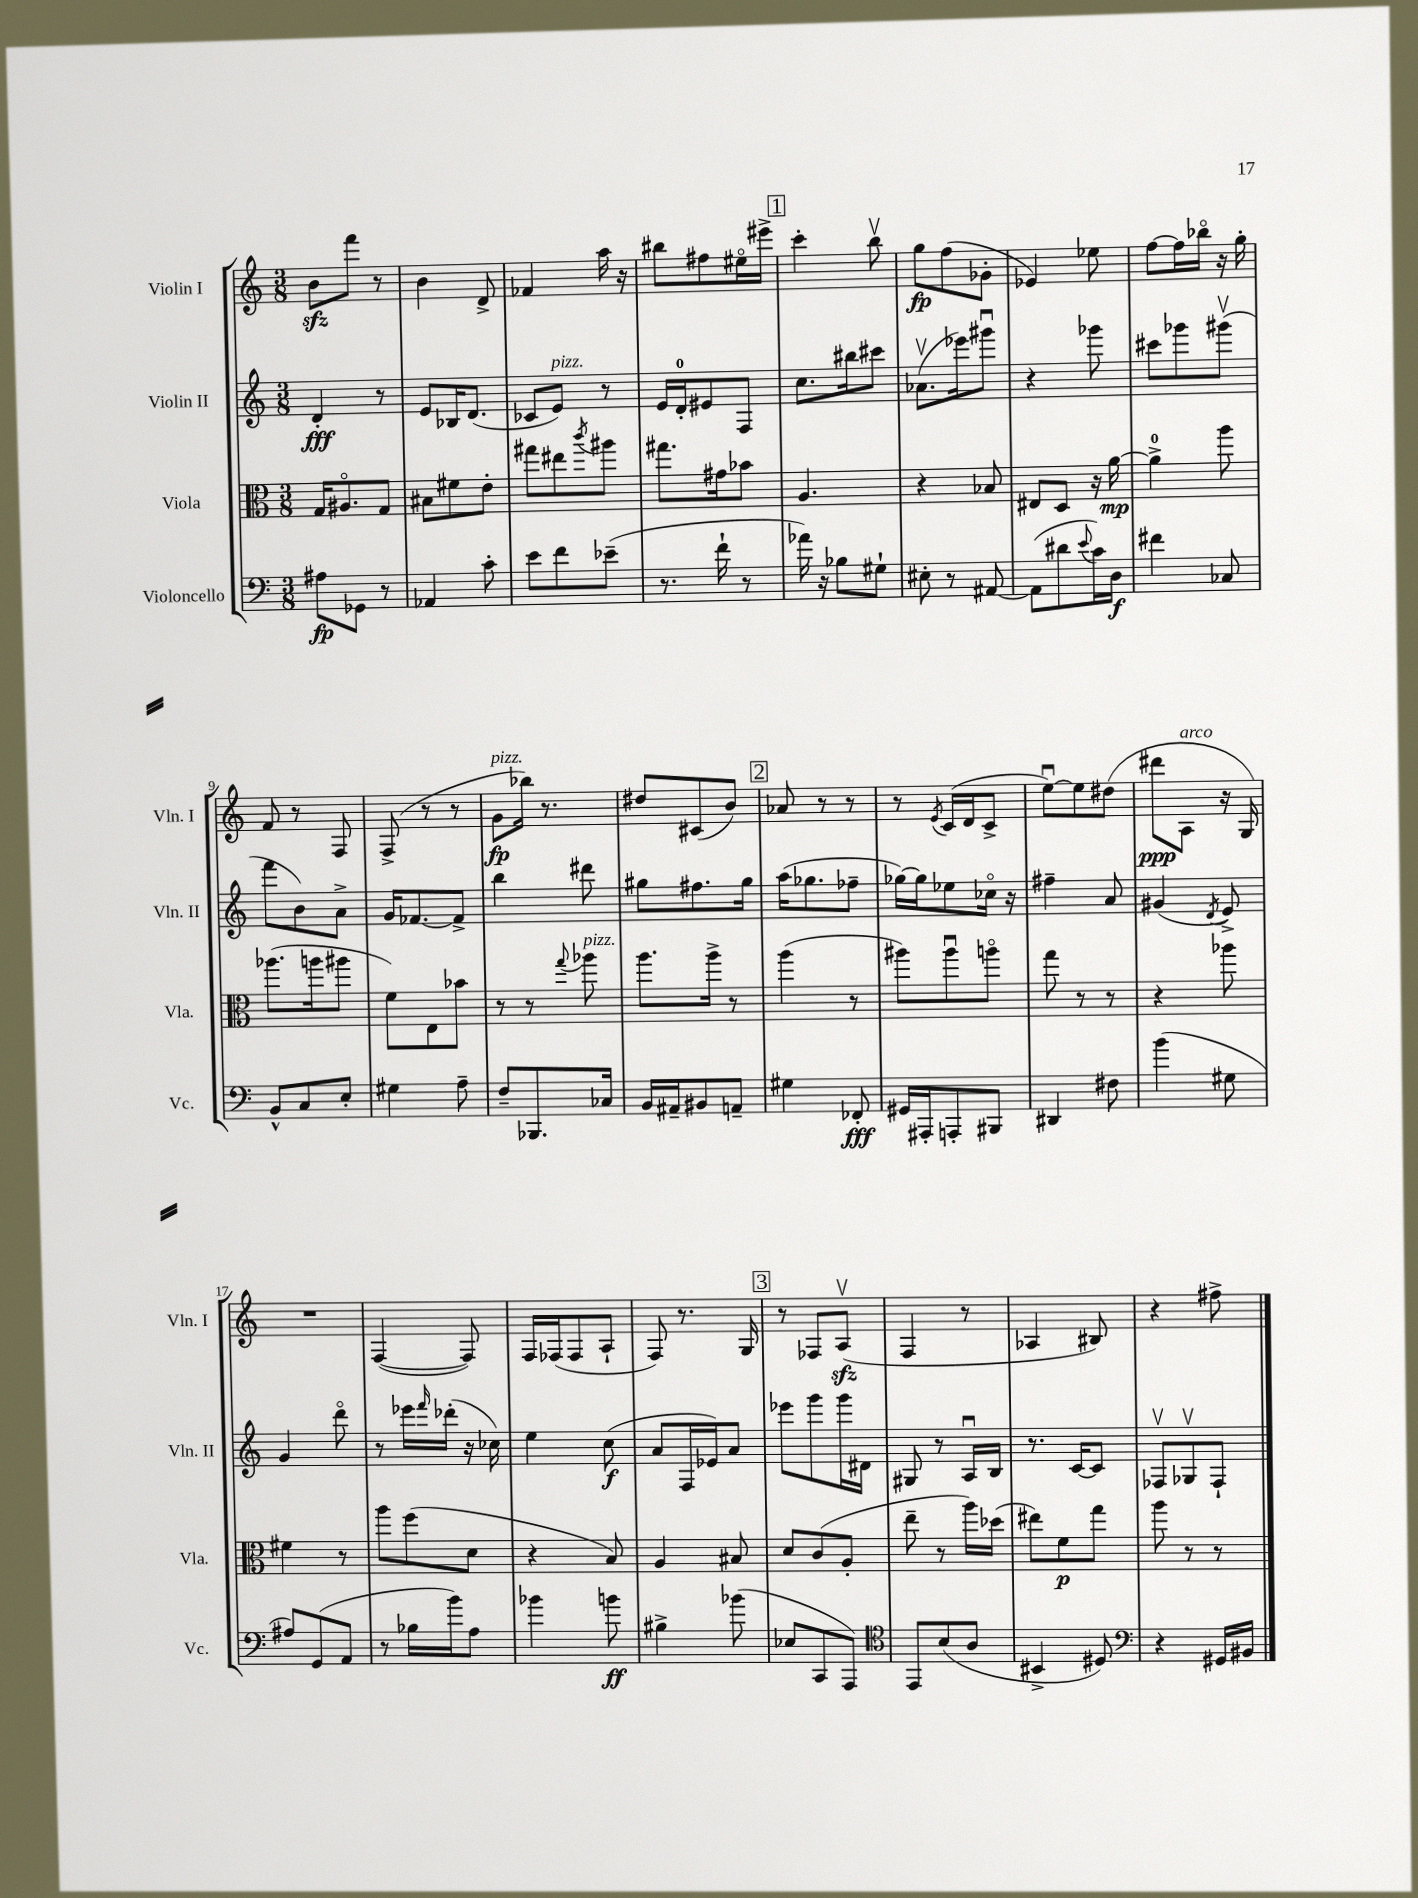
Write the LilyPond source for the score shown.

<<
\new StaffGroup <<
\new Staff = "s0" \with { instrumentName = "Violin I" shortInstrumentName = "Vln. I" } {
    \clef treble \key c \major \numericTimeSignature \time 3/8
    b'8\sfz f'''8 r8 |
    b'4 d'8-> |
    fes'4 a''16 r16 |
    bis''8 fis''8 eis''16\flageolet eis'''16-> |
    \mark \markup { \box "1" } c'''4-. b''8\upbow |
    g''8\fp f''8( ges'8-. |
    ees'4) ees''8 |
    f''8~ f''16 bes''16\flageolet r16 g''16-. |
    f'8 r8 f8 |
    f8->( r8 r8 |
    g'8\fp^\markup { \italic "pizz." } bes''16) r8. |
    dis''8 cis'8( b'8) |
    \mark \markup { \box "2" } aes'8 r8 r8 |
    r8 \acciaccatura { e'8 } c'16( d'16 c'8-> |
    e''8~\downbow) e''8 dis''8( |
    dis'''8\ppp a8^\markup { \italic "arco" } r16 g16) |
    R4. |
    f4~( f8) |
    f16 fes16( fes8 a8-! |
    f8) r8. g16 |
    \mark \markup { \box "3" } r8 fes8 a8\upbow\sfz( |
    f4 r8 |
    aes4 bis8) |
    r4 fis''8-> \bar "|." |
}
\new Staff = "s1" \with { instrumentName = "Violin II" shortInstrumentName = "Vln. II" } {
    \clef treble \key c \major \numericTimeSignature \time 3/8
    d'4-.\fff r8 |
    e'8 bes16 d'8.( |
    ces'8 e'8^\markup { \italic "pizz." }) r8 |
    e'16 d'16-0-. eis'8 f8 |
    \mark \markup { \box "1" } c''8. bis''16 cis'''8 |
    aes'8.\upbow( ees'''16) gis'''8\downbow |
    r4 ges'''8 |
    cis'''8 ges'''8 gis'''8\upbow( |
    f'''8 b'8) a'8-> |
    g'16 fes'8.~ fes'8-> |
    b''4 dis'''8 |
    gis''8 fis''8. gis''16 |
    \mark \markup { \box "2" } a''16( ges''8. fes''8-- |
    ges''16~) ges''16 ees''8 ces''16\flageolet r16 |
    fis''4-- a'8 |
    gis'4( \acciaccatura { d'8 } e'8->) |
    g'4 d'''8\flageolet |
    r8 ees'''16 \grace { f'''16 } des'''16-.( r16 ces''16) |
    e''4 c''8\f( |
    a'8 f16 ees'16) a'8 |
    \mark \markup { \box "3" } ees'''8 g'''8 g'''16 dis'16 |
    gis8 r8 a16\downbow b16 |
    r8. c'16~ c'8 |
    fes8\upbow ges8\upbow fes8-! \bar "|." |
}
\new Staff = "s2" \with { instrumentName = "Viola" shortInstrumentName = "Vla." } {
    \clef alto \key c \major \numericTimeSignature \time 3/8
    g16 ais8.\flageolet g8 |
    bis8 fis'8 e'8-. |
    gis''8 eis''8 \acciaccatura { c'''8 } ais''8 |
    gis''8. gis'16 bes'8 |
    \mark \markup { \box "1" } a4. |
    r4 bes8 |
    eis8 d8 r16 a'16~\mp |
    a'4-0-> a''8 |
    aes''8.( a''16 ais''8 |
    f'8) e8 bes'8 |
    r8 r8 \appoggiatura { g''8 } aes''8^\markup { \italic "pizz." } |
    a''8. a''16-> r8 |
    \mark \markup { \box "2" } a''4( r8 |
    ais''8) ais''8\downbow a''8\flageolet |
    g''8 r8 r8 |
    r4 aes''8 |
    fis'4 r8 |
    a''8 f''8( d'8 |
    r4 b8) |
    a4 bis8 |
    \mark \markup { \box "3" } d'8 c'8( a8-. |
    e''8-- r8 a''16) des''16( |
    eis''8) f'8\p g''8 |
    a''8 r8 r8 \bar "|." |
}
\new Staff = "s3" \with { instrumentName = "Violoncello" shortInstrumentName = "Vc." } {
    \clef bass \key c \major \numericTimeSignature \time 3/8
    ais8\fp ges,8 r8 |
    aes,4 c'8-. |
    e'8 f'8 ees'8--( |
    r8. f'16-! r8 |
    \mark \markup { \box "1" } aes'16) r16 bes8 gis8-! |
    eis8-. r8 ais,8~ |
    ais,8( dis'8 \appoggiatura { e'8 } c'16) d16\f |
    fis'4 ces8 |
    b,8-^ c8 e8-. |
    gis4 a8-- |
    f8-- bes,,8. ces16 |
    b,16 ais,16-- bis,8 a,8-- |
    \mark \markup { \box "2" } gis4 fes,8-.\fff |
    gis,16 ais,,16-. a,,8-. bis,,8 |
    dis,4 fis8 |
    b'4( gis8 |
    ais8) g,8( a,8 |
    r8 bes16 b'16) a8 |
    bes'4 b'8\ff |
    bis4-> bes'8( |
    \mark \markup { \box "3" } ees8 c,8 a,,8) |
    \clef tenor e,8 b8( a8 |
    bis,4-> dis8) |
    \clef bass r4 gis,16 bis,16 \bar "|." |
}
>>
>>
